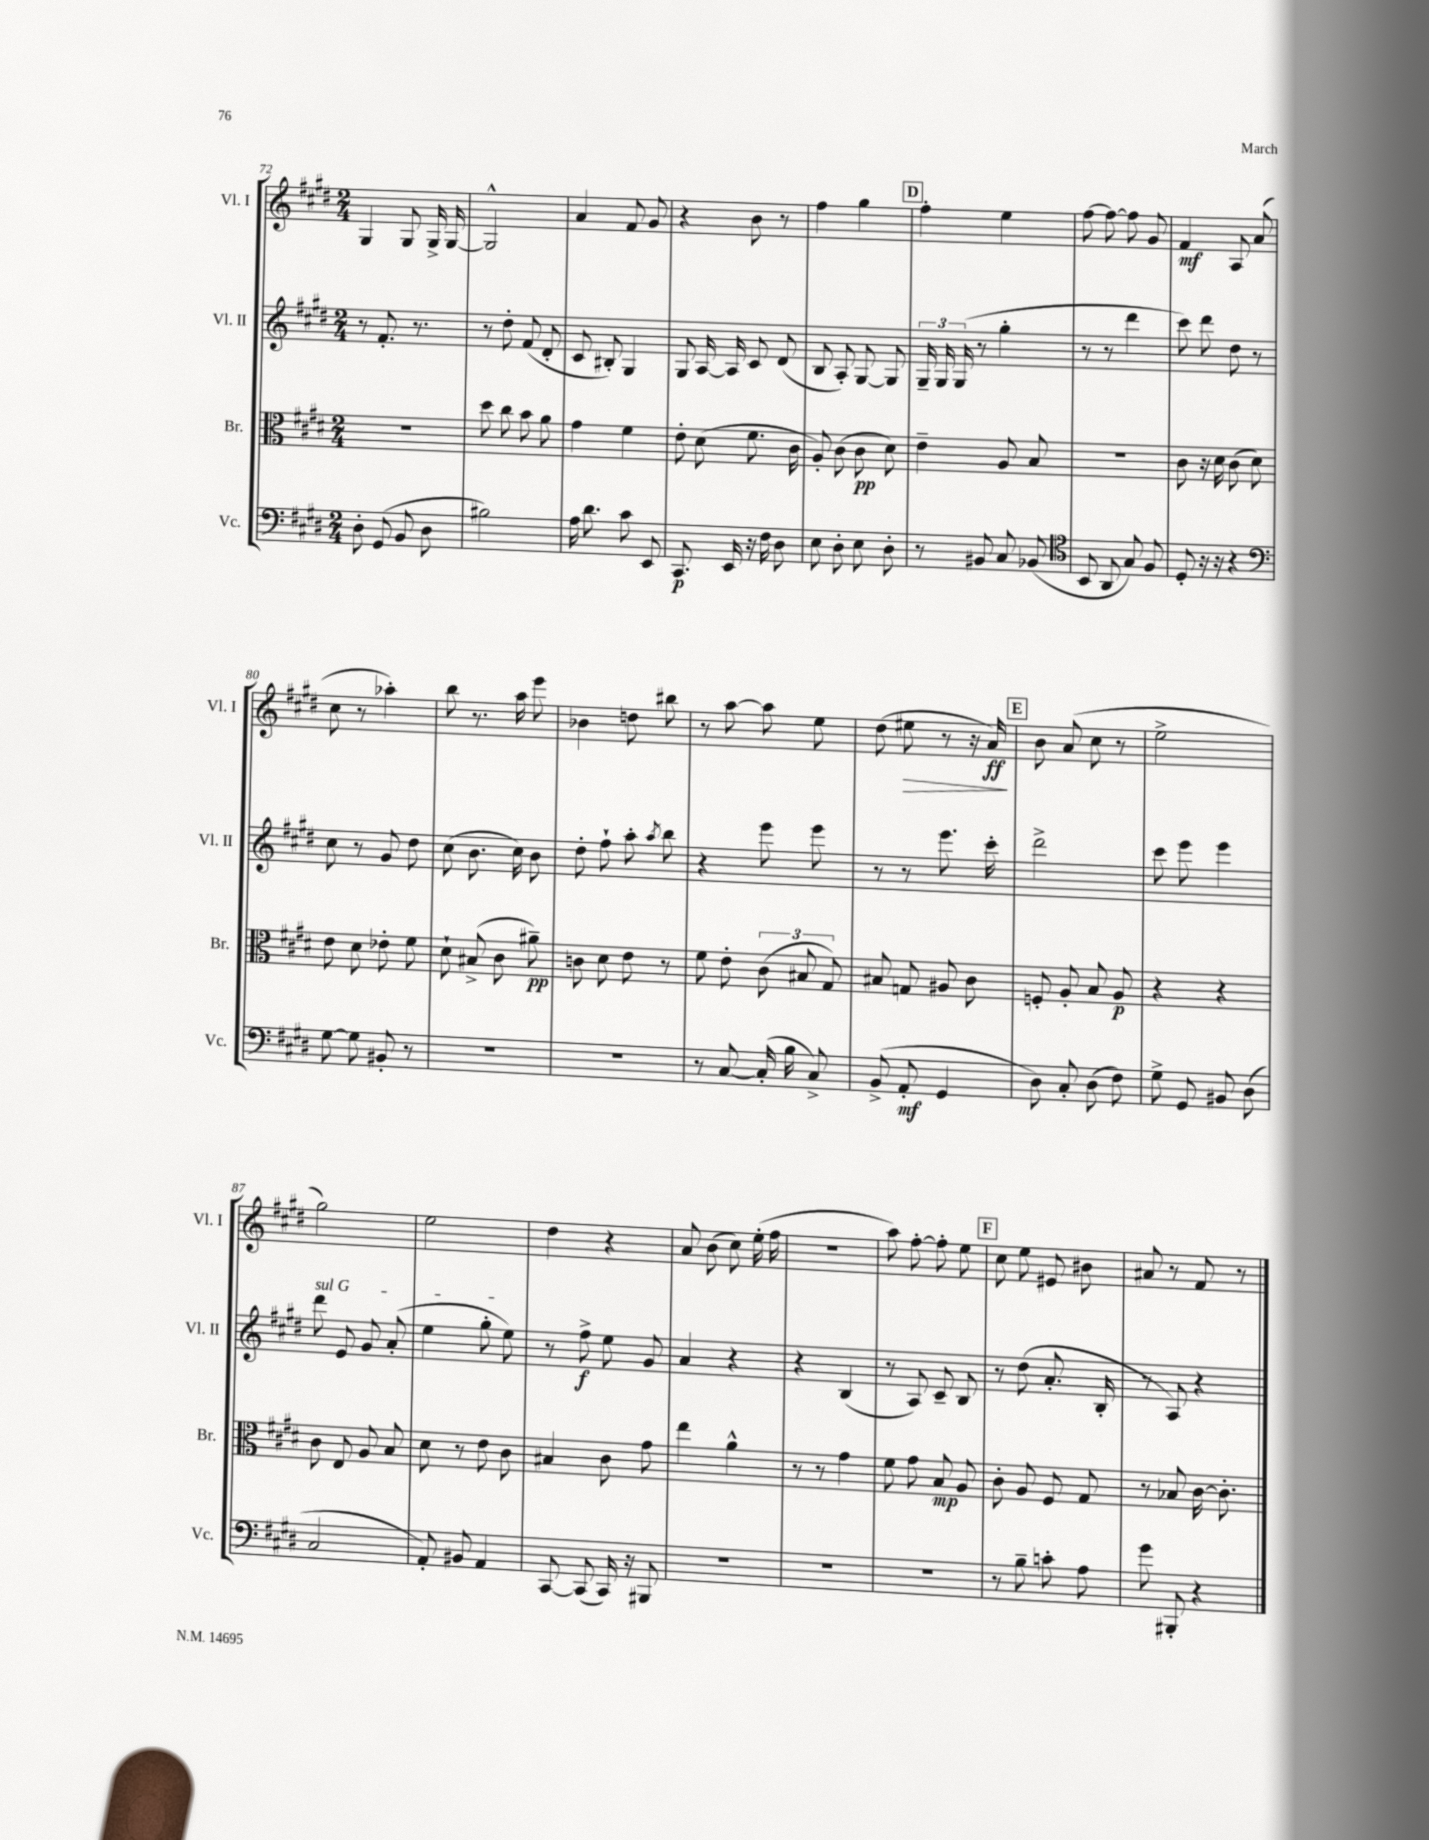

**kern	**dynam	**kern	**dynam	**kern	**dynam	**kern	**dynam
*part4	*part4	*part3	*part3	*part2	*part2	*part1	*part1
*staff4	*staff4	*staff3	*staff3	*staff2	*staff2	*staff1	*staff1
*I"Vc.	*	*I"Br.	*	*I"Vl. II	*	*I"Vl. I	*
*I'Vc.	*	*I'Br.	*	*I'Vl. II	*	*I'Vl. I	*
*clefF4	*	*clefC3	*	*clefG2	*	*clefG2	*
*k[f#c#g#d#]	*	*k[f#c#g#d#]	*	*k[f#c#g#d#]	*	*k[f#c#g#d#]	*
*M2/4	*	*M2/4	*	*M2/4	*	*M2/4	*
=72	=72	=72	=72	=72	=72	=72	=72
8D#'\	.	2r	.	8r	.	4G#/	.
(8GG#/	.	.	.	8.f#'/	.	.	.
8BB/	.	.	.	.	.	8G#/	.
.	.	.	.	8.r	.	.	.
8D#\	.	.	.	.	.	16G#^/	.
.	.	.	.	.	.	[16G#/	.
=73	=73	=73	=73	=73	=73	=73	=73
2B#X\)	.	8dd#\	.	8r	.	2G#^^/]	.
.	.	8cc#\	.	8dd#'\	.	.	.
.	.	8b\	.	(8f#/	.	.	.
.	.	8a\	.	8d#'/	.	.	.
=74	=74	=74	=74	=74	=74	=74	=74
16A\	.	4g#\	.	8c#/	.	4a/	.
8.d#\	.	.	.	.	.	.	.
.	.	.	.	8B#X'/)	.	.	.
8c#\	.	4f#\	.	4G#/	.	8f#/	.
8EE/	.	.	.	.	.	8g#/	.
=75	=75	=75	=75	=75	=75	=75	=75
8.CC#/	p	8e'\	.	8G#/	.	4r	.
.	.	(8d#\	.	[16A/	.	.	.
16EE/	.	.	.	16A/]	.	.	.
16r	.	8.f#\	.	8c#/	.	8b\	.
16F#\	.	.	.	.	.	.	.
8D#\	.	.	.	(8d#/	.	8r	.
.	.	16c#\	.	.	.	.	.
=76	=76	=76	=76	=76	=76	=76	=76
8E\	.	8A'/)	.	8B/	.	4ff#\	.
8D#'\	.	(8c#\	.	8A'/)	.	.	.
8E\	.	8c#\	pp	[8G#/	.	4gg#\	.
8D#'\	.	8d#\)	.	8G#/]	.	.	.
!!LO:REH:place=s1:t=D
=77	=77	=77	=77	=77	=77	=77	=77
8r	.	4e~\	.	24G#~/	.	4ff#'\	.
.	.	.	.	24G#/	.	.	.
.	.	.	.	(24G#/	.	.	.
8BB#X/	.	.	.	8r	.	.	.
8C#/	.	8A/	.	4gg#'\	.	4ee\	.
(8BB-X/	.	8B/	.	.	.	.	.
=78	=78	=78	=78	=78	=78	=78	=78
*clefC4	*	*	*	*	*	*	*
8BB/	.	2r	.	8r	.	[8ff#\	.
8AA/	.	.	.	8r	.	8ff#\_	.
8G#/)	.	.	.	4ddd#\	.	8ff#\]	.
8F#/	.	.	.	.	.	8g#/	.
=79	=79	=79	=79	=79	=79	=79	=79
8D#'/	.	8c#\	.	8ccc#\)	.	4f#/	mf
16r	.	16r	.	8ddd#\	.	.	.
16r	.	16d#\	.	.	.	.	.
4r	.	(8c#\	.	8dd#\	.	8A/	.
.	.	8d#\)	.	8r	.	(8a/	.
!!LO:LB:g=z
=80	=80	=80	=80	=80	=80	=80	=80
*clefF4	*	*	*	*	*	*	*
[8G#\	.	8e\	.	8cc#\	.	8cc#\	.
8G#\]	.	8d#\	.	8r	.	8r	.
8BB#X'/	.	8e-X'\	.	8g#/	.	4aa-X'\)	.
8r	.	8f#\	.	8dd#\	.	.	.
=81	=81	=81	=81	=81	=81	=81	=81
2r	.	8d#`\	.	(8cc#\	.	8bb\	.
.	.	(8B#X^/	.	8.b\	.	8.r	.
.	.	8c#\	.	.	.	.	.
.	.	.	.	16cc#\)	.	16aa\	.
.	.	8a#X~\)	pp	8b\	.	8eee\	.
=82	=82	=82	=82	=82	=82	=82	=82
2r	.	8cn\	.	8dd#'\	.	4b-X\	.
.	.	8d#\	.	8ff#`\	.	.	.
.	.	8e\	.	8aa'\	.	8ddn\	.
.	.	.	.	8qaa/	.	.	.
.	.	8r	.	8bb\	.	8bb#X\	.
=83	=83	=83	=83	=83	=83	=83	=83
8r	.	8f#\	.	4r	.	8r	.
[8C#/	.	8e'\	.	.	.	[8aa\	.
(16C#'/]	.	(12c#\	.	8eee\	.	8aa\]	.
16B\	.	.	.	.	.	.	.
.	.	12B#X/	.	.	.	.	.
8C#^/)	.	.	.	8eee\	.	8ee\	.
.	.	12G#/)	.	.	.	.	.
=84	=84	=84	=84	=84	=84	=84	=84
(8BB^/	.	8B#X/	.	8r	.	(8dd#\	.
!	!	!	!	!	!	!	!LO:HP:b
8AA'/	mf	8Gn/	.	8r	.	8ee#X\	>
4GG#/	.	8A#X/	.	8.eee\	.	8r	.
.	.	8c#\	.	.	.	16r	.
.	.	.	.	16ccc#'\	.	16a/)	ff
.	.	.	.	.	.	.	]
!!LO:REH:place=s1:t=E
=85	=85	=85	=85	=85	=85	=85	=85
8D#\)	.	8Fn'/	.	2ddd#^\	.	8b\	.
8C#'/	.	8A'/	.	.	.	(8a/	.
(8D#\	.	8B/	.	.	.	8cc#\	.
8F#\)	.	8A/	p	.	.	8r	.
=86	=86	=86	=86	=86	=86	=86	=86
8G#^\	.	4r	.	8ccc#\	.	2ee^\	.
8GG#/	.	.	.	8eee\	.	.	.
8BB#X/	.	4r	.	4eee\	.	.	.
(8D#\	.	.	.	.	.	.	.
!!LO:LB:g=z
=87	=87	=87	=87	=87	=87	=87	=87
!	!	!	!	!LO:TX:a:i:t=sul G	!	!	!
2C#/	.	8c#\	.	8ddd#\	.	2gg#\)	.
.	.	8E/	.	8e/	.	.	.
.	.	8A/	.	8g#/	.	.	.
.	.	8B/	.	(8a'/	.	.	.
=88	=88	=88	=88	=88	=88	=88	=88
8AA'/)	.	8d#\	.	4ee\	.	2ee\	.
8BB#X/	.	8r	.	.	.	.	.
4AA/	.	8e\	.	8gg#'\	.	.	.
.	.	8c#\	.	8ee\)	.	.	.
=89	=89	=89	=89	=89	=89	=89	=89
[8CC#/	.	4B#X/	.	8r	.	4dd#\	.
(8CC#/]	.	.	.	8ff#^\	f	.	.
16CC#/)	.	8c#\	.	8ee\	.	4r	.
16r	.	.	.	.	.	.	.
8BBB#X/	.	8g#\	.	8g#/	.	.	.
=90	=90	=90	=90	=90	=90	=90	=90
2r	.	4ee\	.	4a/	.	8a/	.
.	.	.	.	.	.	(8b\	.
.	.	4a^^\	.	4r	.	8cc#\)	.
.	.	.	.	.	.	(16ee'\	.
.	.	.	.	.	.	16ff#\	.
=91	=91	=91	=91	=91	=91	=91	=91
2r	.	8r	.	4r	.	2r	.
.	.	8r	.	.	.	.	.
.	.	4g#\	.	(4B/	.	.	.
=92	=92	=92	=92	=92	=92	=92	=92
2r	.	8f#\	.	8r	.	8aa\)	.
.	.	8g#\	.	8A/)	.	[8ff#'\	.
.	.	8B/	mp	8c#~/	.	8ff#'\]	.
.	.	8A/	.	8B/	.	8ee\	.
!!LO:REH:place=s1:t=F
=93	=93	=93	=93	=93	=93	=93	=93
8r	.	8c#'\	.	8r	.	8cc#\	.
8B~\	.	8A/	.	(8dd#\	.	8ee\	.
8cn'\	.	8F#/	.	8.a'/	.	8e#X/	.
8A\	.	8G#/	.	.	.	8b#X\	.
.	.	.	.	16B'/	.	.	.
=94	=94	=94	=94	=94	=94	=94	=94
8g#\	.	8r	.	8r	.	8a#X/	.
8BBB#X'/	.	8B-X/	.	8A/)	.	8r	.
4r	.	[16c#\	.	4r	.	8f#/	.
.	.	8.c#'\]	.	.	.	.	.
.	.	.	.	.	.	8r	.
==	==	==	==	==	==	==	==
*-	*-	*-	*-	*-	*-	*-	*-
